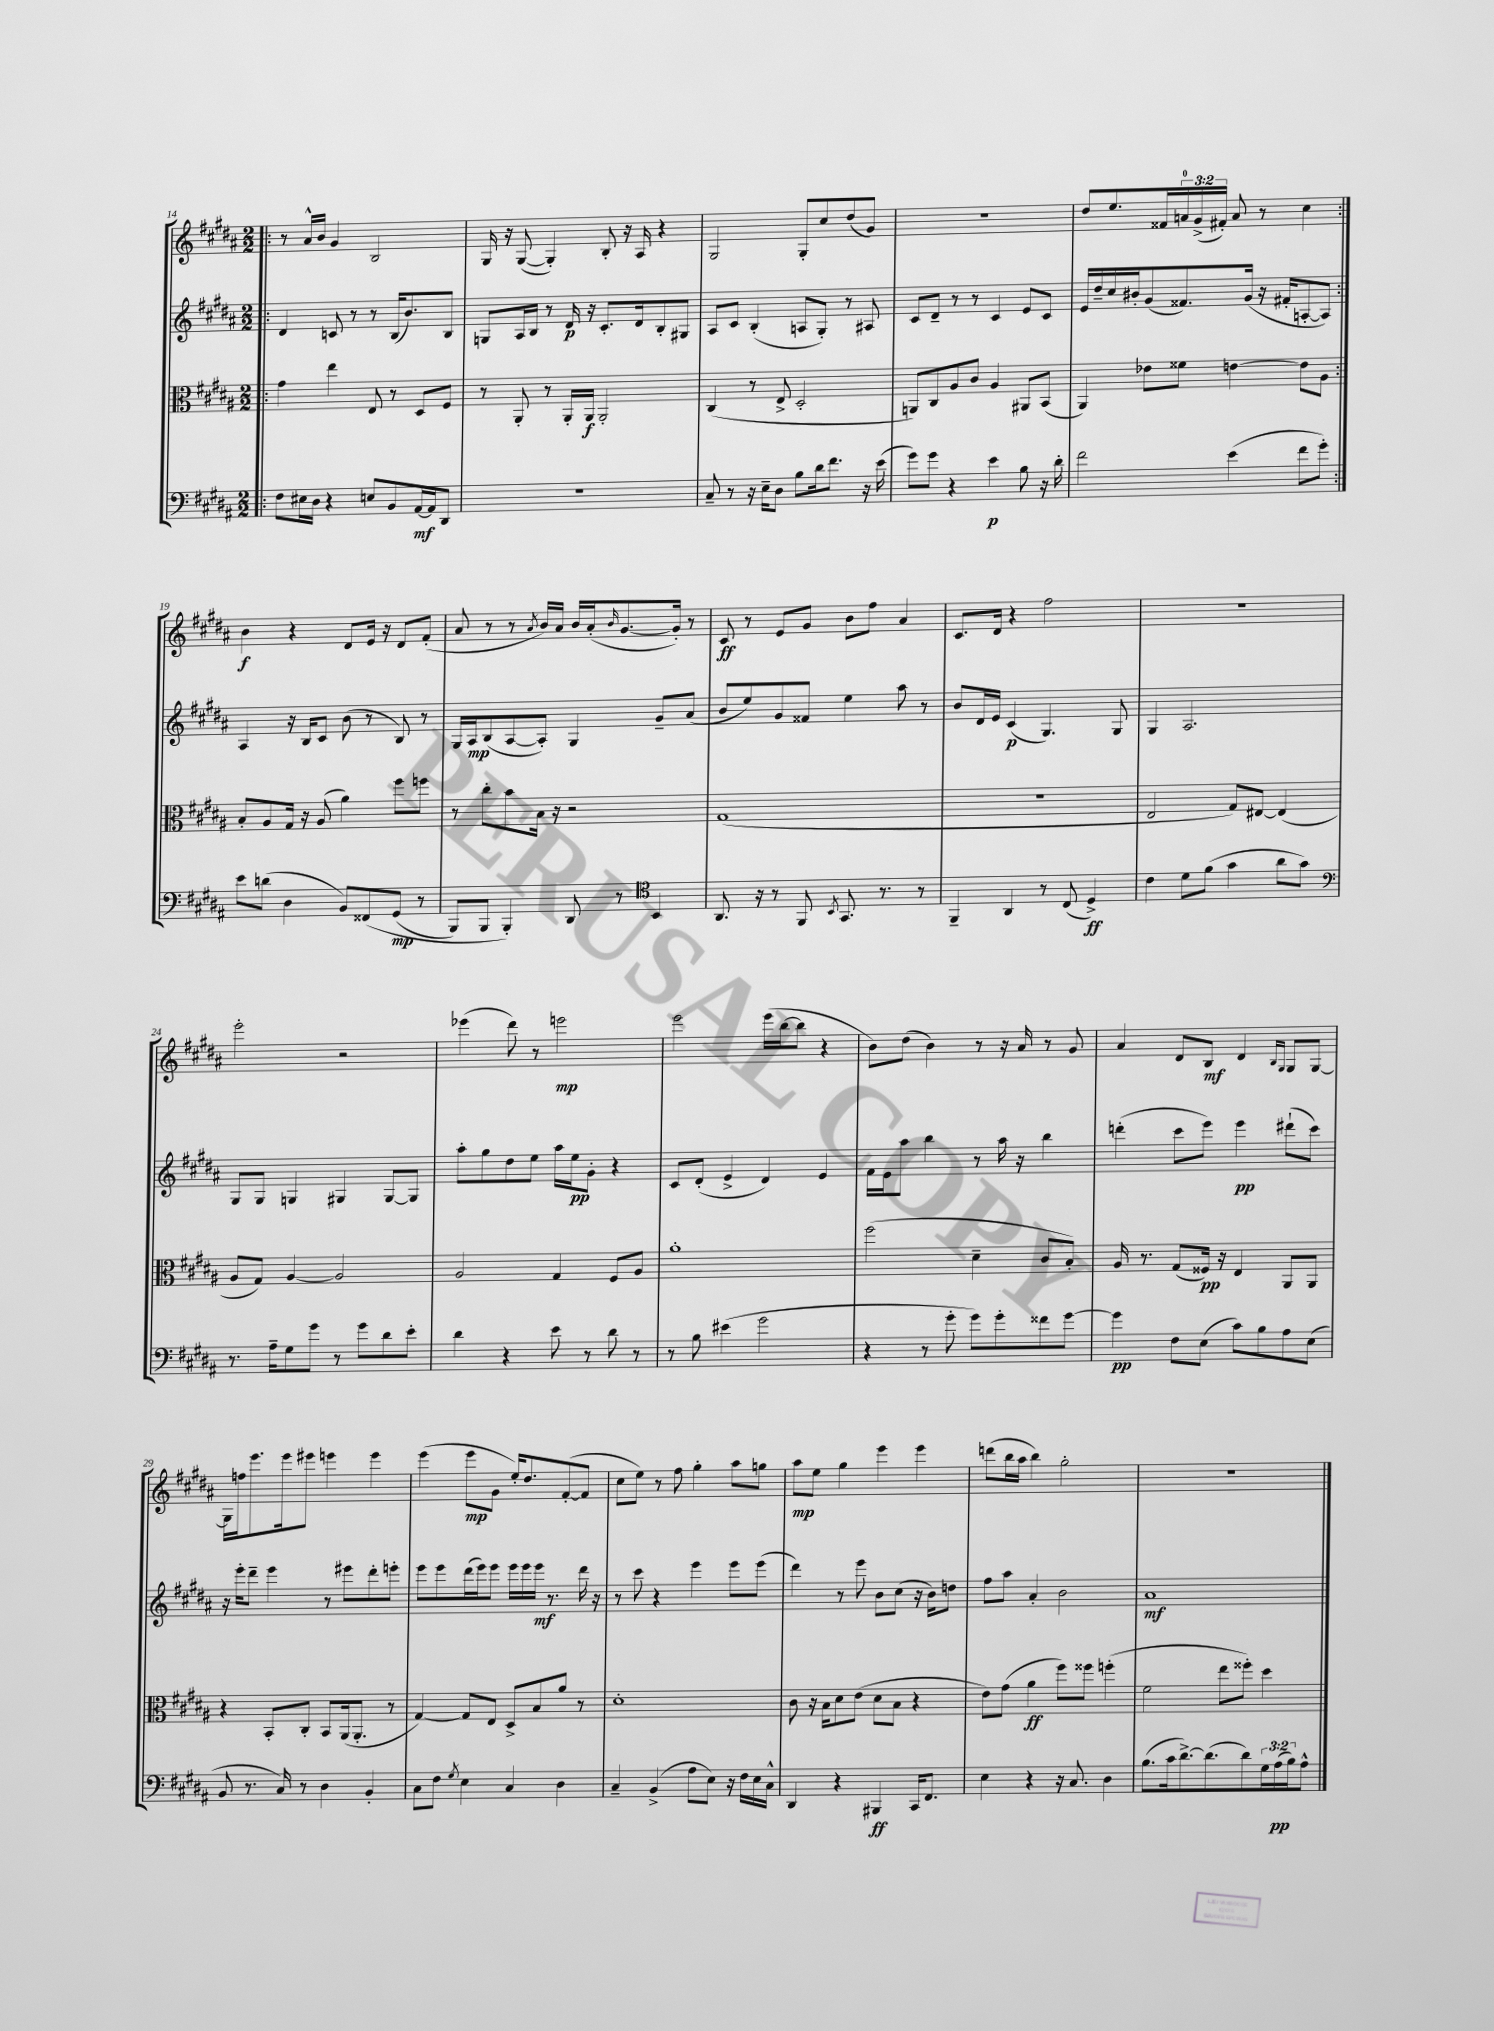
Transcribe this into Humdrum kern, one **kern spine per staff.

**kern	**kern	**kern	**kern
*staff4	*staff3	*staff2	*staff1
*clefF4	*clefC3	*clefG2	*clefG2
*k[f#c#g#d#a#]	*k[f#c#g#d#a#]	*k[f#c#g#d#a#]	*k[f#c#g#d#a#]
*M2/2	*M2/2	*M2/2	*M2/2
=!|:	=!|:	=!|:	=!|:
8F#	4g#	4d#	8r
16E#	.	.	16a#^^
16D#	.	.	16b
4r	4ee	8c	4g#
.	.	8r	.
8E	8E	8r	2B
8BB	8r	(16B	.
.	.	8.b)	.
[16AA#	8D#	.	.
16AA#]	.	.	.
8DD#	8F#	8B	.
=	=	=	=
1r	8r	8G	16G#
.	.	.	16r
.	8AA#'	16A#	([8G#
.	.	16B	.
.	8r	8r	4G#'])
.	16AA#'	16d#	.
.	16AA#	16r	.
.	2AA#'	8.c#'	8B'
.	.	.	16r
.	.	16d#	16A#
.	.	8B'	4r
.	.	8G#	.
=	=	=	=
8C#~	(4C#	8A#	2G#
8r	.	8c#	.
16r	8r	(4B'	.
16E~	.	.	.
8D#	8E^	.	.
8B	2D#'	8A	8G#'
16d#	.	8G#')	8cc#
8.f#	.	.	.
.	.	8r	(8dd#
16r	.	8A#	8g#)
(16e	.	.	.
=	=	=	=
8g#)	8AA)	8c#	1r
8g#	8C#	8d#~	.
4r	8A#	8r	.
.	8c#	8r	.
4e	4A#	4c#	.
8B	8AA#	8e	.
16r	(8BB	8c#	.
16d#'	.	.	.
=	=	=	=
2f#	4AA#)	16e	8dd#
.	.	16dd#~	.
.	.	16cc#	8.ee
.	.	16b#'	.
.	8e-	(8g#	.
.	.	.	16f##
.	8f##	8.f##)	24a
.	.	.	(24g#^
.	.	.	24f#')
(4e	[4e	.	8a
.	.	(16g#	.
.	.	16r	8r
.	.	16f#'	.
8f#	8e]	[8A'	4cc#
8g#')	8A#	8A])	.
=:|!	=:|!	=:|!	=:|!
8e	8B'	4A#	4b
(8d	8A#	.	.
4D#	16G#	16r	4r
.	16r	16B	.
.	(8A#	8c#	.
8BB)	4a#)	(8b	8d#
&(8FF##	.	8r	16e
.	.	.	16r
(8GG#	8ff#	8B)	8d#
8r	8ff	8r	(8f#'
=	=	=	=
8BBB)	8r	16G#	8a#
.	.	16A#	.
8BBB	8cc#'	(8B	8r
4BBB'&)	8b	[8A#	8r
.	.	.	8qa#
.	16B	8A#'])	16b)
.	16r	.	16a#
8DD#	2r	4G#	16b
.	.	.	(16a#'
.	.	.	16qqb
8r	.	.	[8.g#
*clefC4	*	*	*
4BB	.	8g#~	.
.	.	.	16g#'])
.	.	(8a#	8r
=	=	=	=
8.AA#	(1G#	8b	8c#
.	.	8ee)	8r
16r	.	.	.
8r	.	8g#	8e
8FF#	.	8f##	8g#
8qBB	.	.	.
8.GG#	.	4ee	8b
.	.	.	8ff#
8.r	.	.	.
.	.	8aa#	4a#
8r	.	8r	.
=	=	=	=
4FF#~	1r	8b	8.c#
.	.	16d#	.
.	.	16e	16d#
4AA#	.	(4c#	4r
8r	.	4.G#)	2ff#
(8C#	.	.	.
4D#^)	.	.	.
.	.	8G#	.
=	=	=	=
4c#	2E	4G#	1r
8d#	.	2.A#	.
(8f#	.	.	.
4g#	8G#)	.	.
.	[8E#	.	.
8a#	(4E#]	.	.
8g#)	.	.	.
=	=	=	=
*clefF4	*	*	*
8.r	8A#	8G#	2eee'
.	8G#)	8G#	.
16A#~	.	.	.
8G#	[4A#	4G	.
8g#	.	.	.
8r	2A#]	4G#	2r
8g#	.	.	.
8d#	.	[8G#	.
8e'	.	8G#]	.
=	=	=	=
4d#	2A#	8aa#'	(4eee-
.	.	8gg#	.
4r	.	8dd#	8ddd#)
.	.	8ee	8r
8e	4G#	16aa#	2eee
.	.	16ee	.
8r	.	8g#'	.
8d#	8F#	4r	.
8r	8A#	.	.
=	=	=	=
8r	1a#'	8c#	2eee
8B	.	(8d#'	.
(4e#	.	4e^	.
2g#	.	4d#)	(16eee
.	.	.	[16bb
.	.	.	8bb]
.	.	4e	4r
=	=	=	=
4r	(2ff#	16f#	8b)
.	.	16e	.
.	.	8aa#	(8dd#
8r	.	4bb	4b)
8g#'	.	.	.
8g#)	4d#~	8r	8r
8g#'	.	16aa#	16r
.	.	16r	16a#
8f##	8c#	4bb	8r
[8g#	8B')	.	8g#
=	=	=	=
4g#]	16A#	(4ddd'	4a#
.	8.r	.	.
8F#	(8G#	8ccc#	8d#
(8E	16F##)	8eee)	8B
.	16r	.	.
8c#)	4E	4eee	4d#
8B	.	.	.
.	.	.	16qqB
.	.	.	16qqG#
8A#	8AA#	(8ddd#`	8G#
(8E	8AA#	8ccc#)	[8G#
=	=	=	=
8BB	4r	16r	16G#]
.	.	16eee'	16ff
8.r	.	8ddd#~	8.eee
.	8BB'	4eee	.
16C#)	.	.	16eee
8r	8C#'	.	8eee#
4D#	8BB	8r	4eee
.	(16AA#	8eee#	.
.	8.AA#'	.	.
4BB'	.	8ddd#'	4eee
.	8r	8eee'	.
=	=	=	=
8C#	[4G#)	8eee	(4eee
8F#	.	8eee	.
8qG#	.	.	.
4E	8G#]	(16ddd#	8eee
.	.	16eee)	.
.	8E	8eee	8g#
4C#	8D#^	16eee	16ee')
.	.	16eee	8.dd#
.	8B	16eee	.
.	.	8.r	.
4D#	8a#	.	([8f#'
.	8r	16ddd#	8f#]
.	.	16r	.
=	=	=	=
4C#~	1d#'	8r	8cc#
.	.	8ccc#	8ee)
(4BB^	.	4r	8r
.	.	.	8ff#
8A#	.	4eee	4gg#'
8E)	.	.	.
16r	.	8eee	8aa#
16F#	.	.	.
16E	.	(8eee	8gg
16C#^^	.	.	.
=	=	=	=
4DD#	8c#	4ddd#)	8aa#
.	16r	.	8ee
.	16B	.	.
4r	8d#	8r	4gg#
.	(8e	8eee	.
4BBB#	8d#	8b	4eee
.	8B	(8cc#	.
16CC#	4r	16r	4eee
8.FF#	.	16b)	.
.	.	8dd	.
=	=	=	=
4E	8e)	8ff#	(8ddd
.	(8g#	8aa#	16bb
.	.	.	16aa#
4r	4a#	4a#'	4bb)
16r	8ff#)	2b	2gg#'
8.C#	.	.	.
.	8ff##	.	.
4D#	(4ff'	.	.
=	=	=	=
(8.B	2f#	1a#	1r
16c#	.	.	.
[8.d#^)	.	.	.
(8.d#]	.	.	.
.	8ee	.	.
8d#)	8ff##')	.	.
24G#	4dd#	.	.
(24A#	.	.	.
24B)	.	.	.
8A#^^	.	.	.
==	==	==	==
*-	*-	*-	*-
